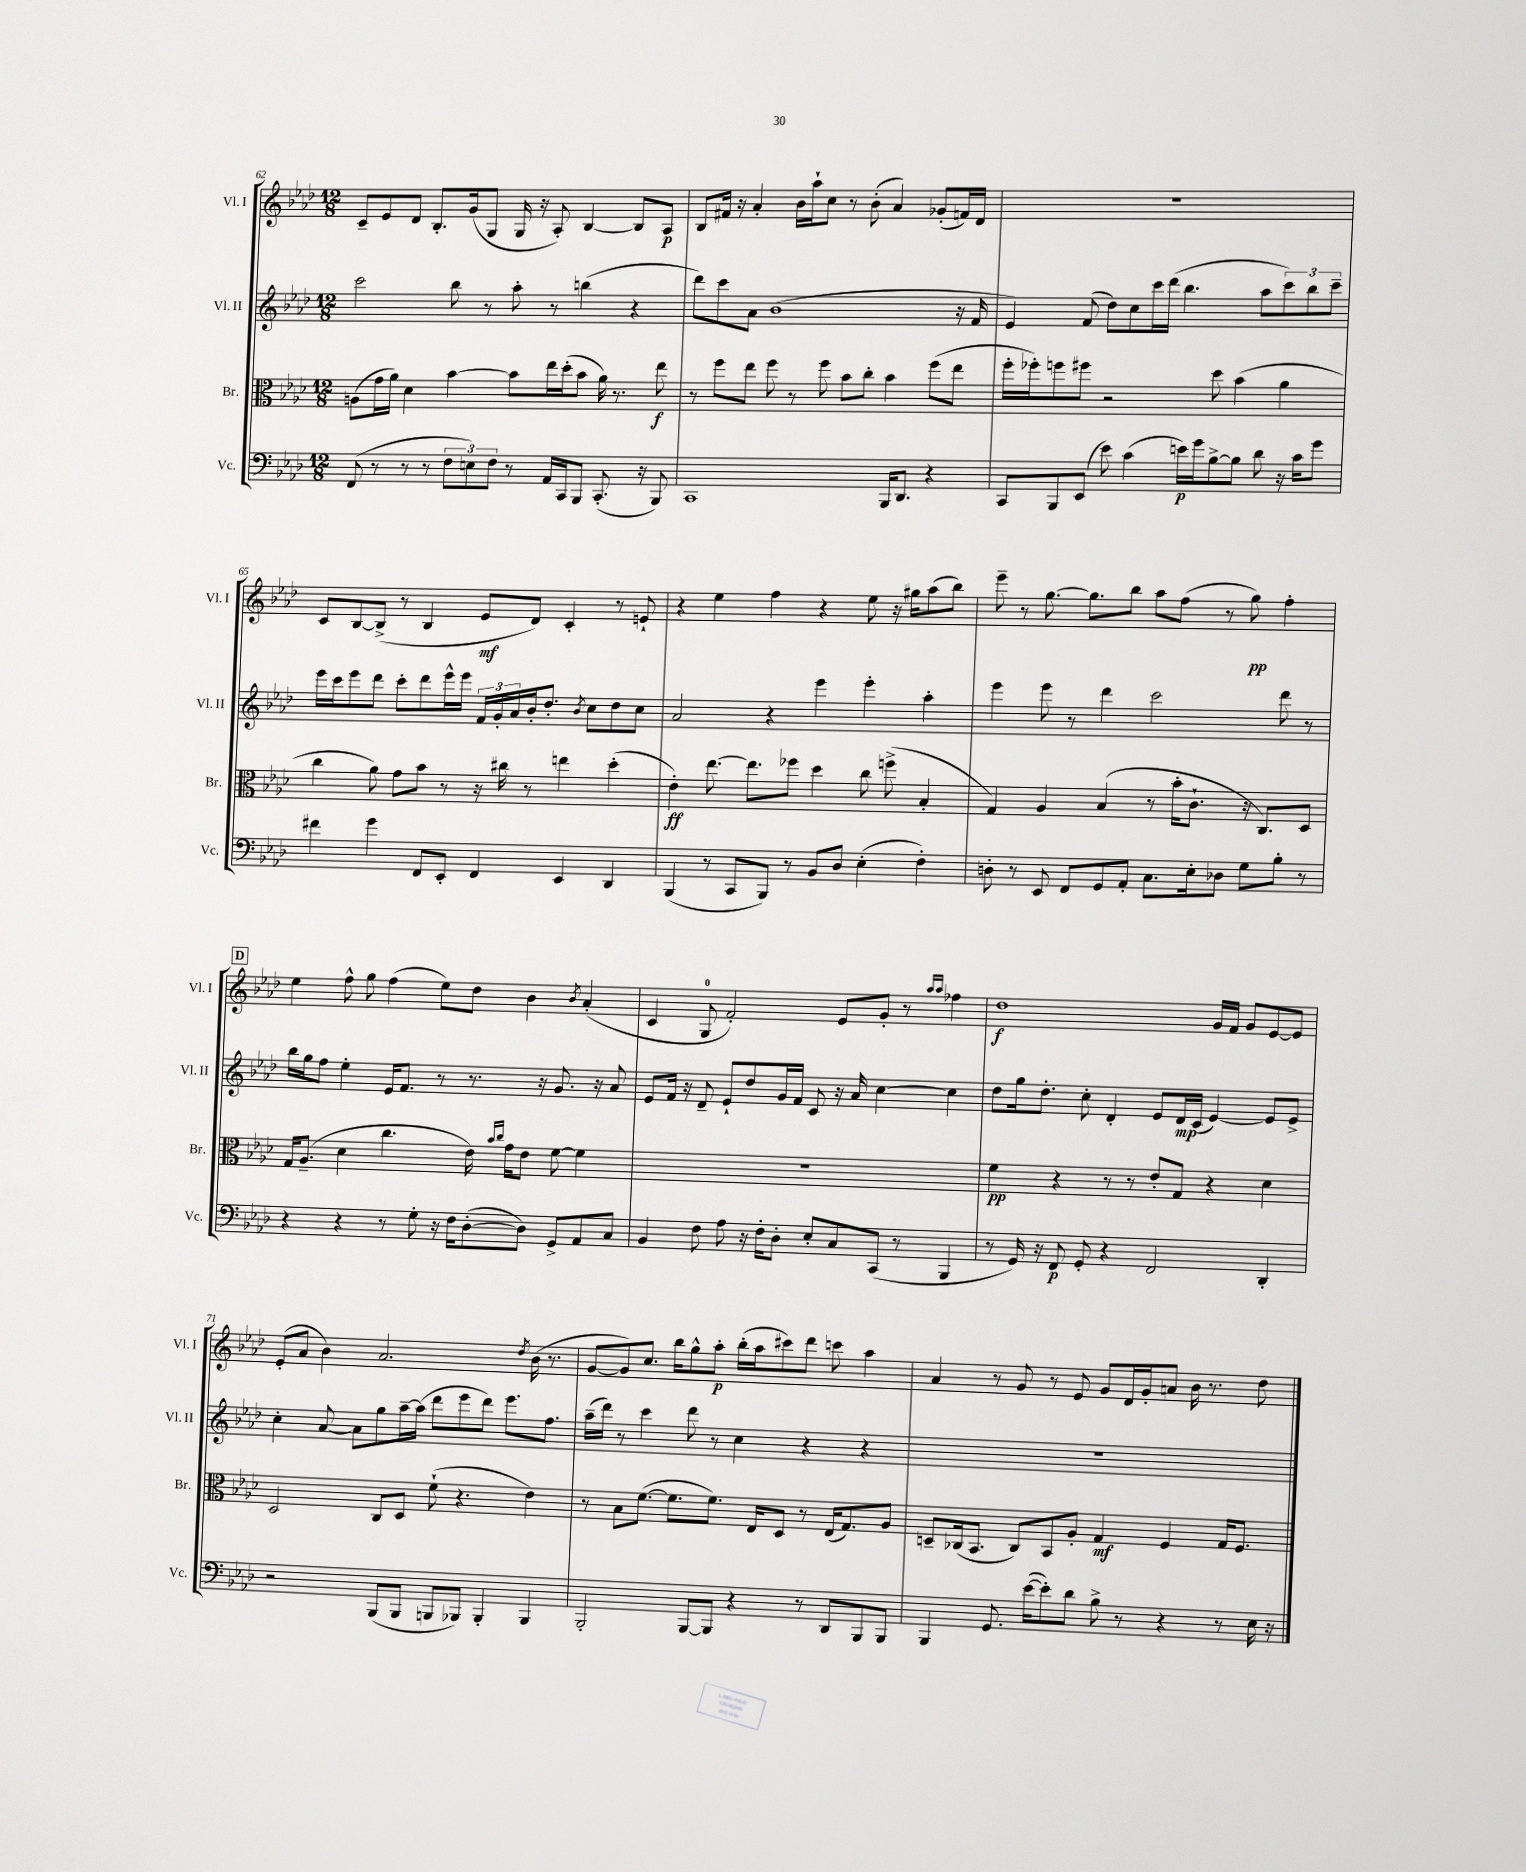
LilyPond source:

<<
\new StaffGroup <<
\new Staff = "s0" \with { instrumentName = "Vl. I" shortInstrumentName = "Vl. I" } {
    \clef treble \key aes \major \numericTimeSignature \time 12/8
    c'8-- ees'8 des'8 bes8.-. g'16( g8 g16 r16 aes8-.) bes4~ bes8 aes8\p |
    bes8 fis'16 r16 aes'4-. bes'16 aes''16-! c''8 r8 bes'8-.( aes'4) ges'8-.( f'16) des'16 |
    r1. |
    c'8 bes8~ bes8->( r8 bes4 ees'8\mf des'8) c'4-. r8 e'8-! |
    r4 ees''4 f''4 r4 ees''8 r16 gis''16 aes''8( bes''8) |
    ees'''8-- r8 g''8.~ g''8. bes''8 aes''8 f''8( r8 g''8\pp) f''4-. |
    \mark \markup { \box "D" } ees''4 f''8-^ g''8 f''4( ees''8) des''8 bes'4 \acciaccatura { bes'8 } aes'4-.( |
    c'4 g8-0 f'2-.) ees'8 g'8-. r8 \grace { aes''16 aes''16 } fes''4 |
    des''1\f g'16 f'16 g'8 ees'8~ ees'8 |
    ees'8-.( aes'8 bes'4) aes'2. \acciaccatura { des''8 } bes'16( r8. |
    g'8~ g'8) c''8. bes''16 g''8-^ aes''8-.\p bes''16-.( aes''16 cis'''8) des'''8 c'''8 aes''4 |
    aes'4 r8 g'8 r8 ees'8 g'8 des'16 g'16-. a'8 bes'16 r8. des''8 \bar "|." |
}
\new Staff = "s1" \with { instrumentName = "Vl. II" shortInstrumentName = "Vl. II" } {
    \clef treble \key aes \major \numericTimeSignature \time 12/8
    c'''2 bes''8 r8 aes''8-. r8 b''4( r4 |
    des'''8) c'''8 aes'8 bes'1( r16 f'16 |
    ees'4) f'8( des''8) c''8 c'''16 des'''16( bes''4. aes''8 \tuplet 3/2 { c'''8) bes''8 c'''8-- } |
    ees'''16 c'''16 ees'''8 des'''8 c'''8-. des'''8 ees'''16-^ ees'''16 \tuplet 3/2 { f'16 g'16-. aes'16 } bes'16-. des''8.-. \acciaccatura { bes'8 } c''8 des''8 c''8 |
    aes'2 r4 ees'''4 ees'''4-. aes''4-. |
    ees'''4 ees'''8 r8 des'''4 c'''2 des'''8 r8 |
    \mark \markup { \box "D" } bes''16 g''16 f''8 ees''4-. ees'16 f'8. r8 r8. r16 g'8. r16 aes'8 |
    ees'8 f'16 r16 des'8-- ees'8-! des''8 g'16 f'16 c'8 r16 aes'16 c''4~ c''4 |
    des''8 g''16 des''8.-. c''8-. des'4-. ees'8 des'16\mp c'16( ees'4~) ees'8 ees'8-> |
    c''4-. aes'8~ aes'8 g''8 aes''16~-- aes''16( des'''8 ees'''8 des'''8) ees'''8. f''8. |
    aes''16--( des'''16) r8 c'''4 des'''8 r8 c''4 r4 r4 |
    R1. \bar "|." |
}
\new Staff = "s2" \with { instrumentName = "Br." shortInstrumentName = "Br." } {
    \clef alto \key aes \major \numericTimeSignature \time 12/8
    a8( g'16 aes'16) des'4 bes'4~ bes'8 ees''16 des''16-.( bes'8 aes'16) r8. ees''8\f |
    r8 f''8 ees''8 f''8 r8 f''8 bes'8 c''8-. bes'4 f''8( ees''8 |
    f''16-. fes''16-.) f''8 fis''8 r2 des''8 bes'4( aes'4 |
    c''4 aes'8) g'8 bes'8 r8 r16 cis''16 r8 e''4 des''4-.( |
    ees'4-.\ff) ees''8.~ ees''8. fes''8 des''4 c''8 f''8->( bes4-. |
    g4) aes4 bes4( r8 bes'16-. c'8.-! r16 c8.) des8 |
    \mark \markup { \box "D" } g16 aes8.--( des'4 c''4. ees'16) \grace { bes'16 c''16 } g'16 ees'8 f'8~ f'4 |
    R1. |
    f'4\pp r4 r8 r8 ees'8-. g8 r4 des'4 |
    des2 c8 des8 f'8-!( r4. ees'4) |
    r8 bes8 f'8.~( f'8. f'8.) ees16 des8 r8 ees16( g8.) aes8 |
    d8-- ces16( bes,8. ces8) bes,8 aes8-. g4\mf f4 g16 f8. \bar "|." |
}
\new Staff = "s3" \with { instrumentName = "Vc." shortInstrumentName = "Vc." } {
    \clef bass \key aes \major \numericTimeSignature \time 12/8
    f,8( r8 r8 r8 \tuplet 3/2 { f8 e8) f8 } r8 aes,16 c,16 bes,,8 c,8.-.( r16 bes,,8) |
    c,1 bes,,16 des,8. r4 |
    c,8 bes,,8 ees,8( ees'8) c'4( e'16\p) g'16 bes8~-> bes8 des'8 r16 c'16 g'8 |
    fis'4 g'4 f,8 ees,8-. f,4 ees,4 des,4 |
    bes,,4( r8 c,8 bes,,8) r8 bes,8 des8 ees4-.( f4-.) |
    d8-. r8 ees,8 f,8 g,8 aes,8-. c8. ees16-. des8 g8 bes8-. r8 |
    \mark \markup { \box "D" } r4 r4 r8 g8-. r16 f16 des8~-.( des8) g,8-> aes,8 c8 |
    bes,4 f8 aes8 r16 f16-. des8-. ees8-. c8 c,8( r8 bes,,4 |
    r8 g,16) r16 f,8\p g,8-. r4 f,2 des,4-. |
    r2 bes,,8( bes,,8 b,,8 bes,,8) bes,,4-. bes,,4 |
    bes,,2-. bes,,8~ bes,,8 r4 r8 des,8 bes,,8 bes,,8 |
    bes,,4 g,8. ees'16~( ees'8-.) des'8 bes8-> r8 r4 r8 ees16 r16 \bar "|." |
}
>>
>>
\layout { \context { \Score currentBarNumber = #62 } }
